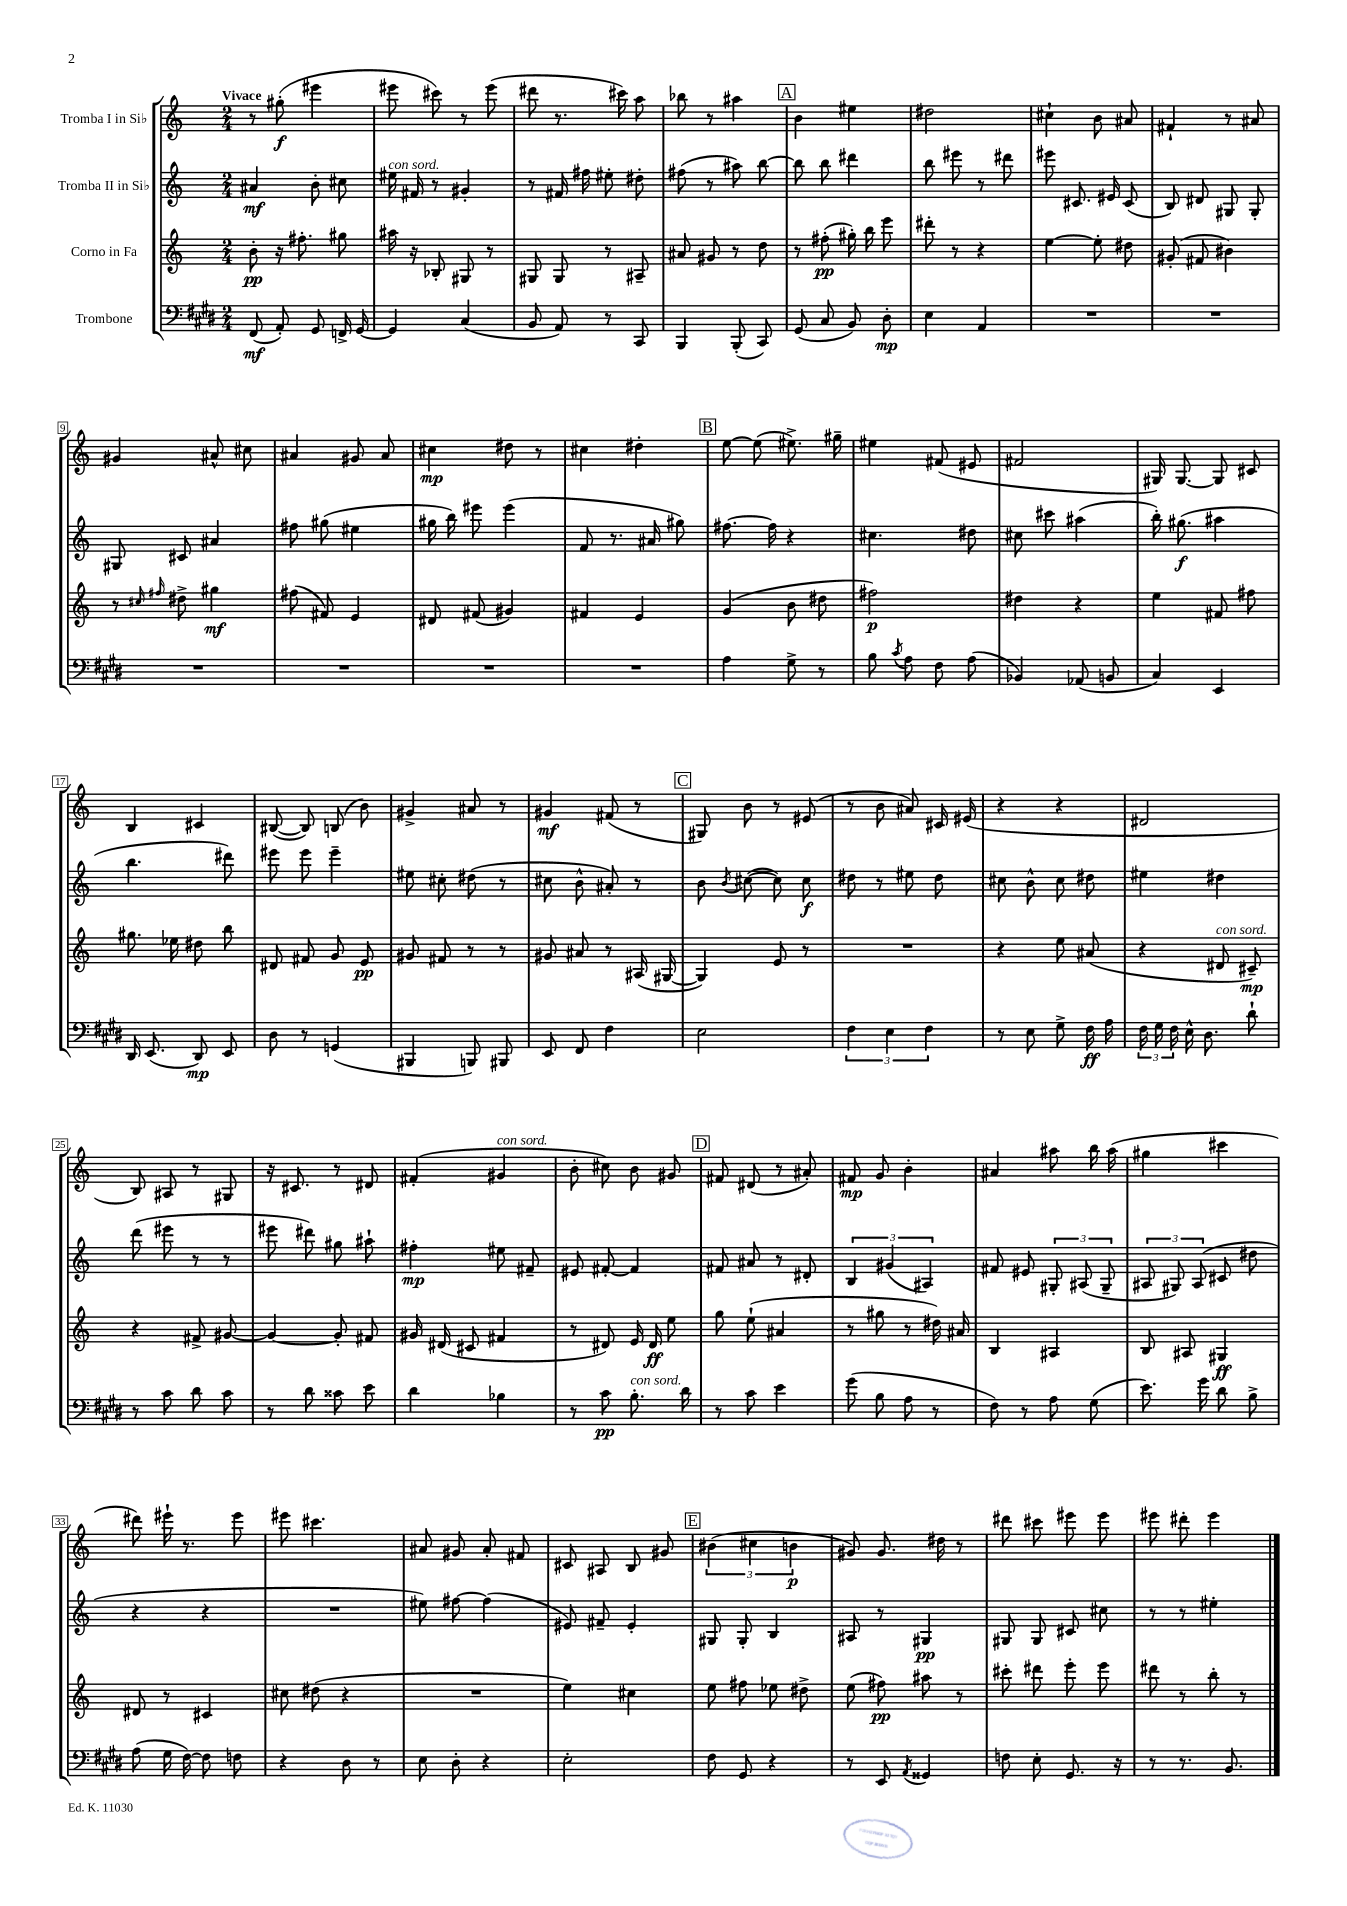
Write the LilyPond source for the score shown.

<<
\new StaffGroup <<
\new Staff = "s0" \with { instrumentName = "Tromba I in Sib" } {
    \clef treble \key c \major \numericTimeSignature \time 2/4 \tempo "Vivace"
    \autoBeamOff r8 gis''8-.\f( eis'''4 |
    eis'''8 cis'''8) r8 eis'''8( |
    dis'''8 r8. cis'''16) a''8 |
    bes''8 r8 ais''4 |
    \mark \markup { \box "A" } b'4 eis''4 |
    dis''2 |
    cis''4-! b'8 ais'8 |
    fis'4-! r8 ais'8 |
    gis'4 ais'8-^ cis''8 |
    ais'4 gis'8 ais'8 |
    cis''4\mp dis''8 r8 |
    cis''4 dis''4-. |
    \mark \markup { \box "B" } e''8~ e''8( eis''8.->) gis''16-- |
    eis''4 fis'8( eis'8 |
    fis'2 |
    gis16) gis8.~ gis8 cis'8 |
    b4 cis'4 |
    bis8~( bis8) b8( b'8) |
    gis'4-> ais'8 r8 |
    gis'4\mf fis'8( r8 |
    \mark \markup { \box "C" } gis8) b'8 r8 eis'8( |
    r8 b'8 ais'8) cis'16 eis'16( |
    r4 r4 |
    dis'2 |
    b8) ais8 r8 gis8 |
    r16 cis'8. r8 dis'8 |
    fis'4-.( gis'4^\markup { \italic "con sord." } |
    b'8-. cis''8) b'8 gis'8 |
    \mark \markup { \box "D" } fis'8 dis'8( r8 ais'8-.) |
    fis'8\mp g'8 b'4-. |
    ais'4 ais''8 b''16 ais''16( |
    gis''4 cis'''4 |
    dis'''8) eis'''16-! r8. eis'''8 |
    eis'''8 cis'''4. |
    ais'8 gis'8 ais'8-. fis'8 |
    cis'8 ais8 b8 gis'8 |
    \mark \markup { \box "E" } \tuplet 3/2 { bis'4( cis''4 b'4\p } |
    gis'8) gis'8. dis''16 r8 |
    dis'''8 cis'''8 eis'''8 eis'''8 |
    eis'''8 dis'''8-. eis'''4 \bar "|." |
}
\new Staff = "s1" \with { instrumentName = "Tromba II in Sib" } {
    \clef treble \key c \major \numericTimeSignature \time 2/4
    \autoBeamOff ais'4\mf b'8-. cis''8 |
    eis''16^\markup { \italic "con sord." } fis'16 r8 gis'4-. |
    r8 fis'16 fis''16 eis''8-. dis''8-. |
    fis''8( r8 ais''8) b''8~ |
    \mark \markup { \box "A" } b''8 b''8 dis'''4 |
    b''8 eis'''8 r8 dis'''8 |
    eis'''8 cis'8. eis'16 cis'8( |
    b8) dis'8 gis8 gis8-. |
    gis8 cis'8 ais'4 |
    fis''8 gis''8( eis''4 |
    gis''16 b''16) eis'''8 eis'''4( |
    f'8 r8. ais'16 gis''8) |
    \mark \markup { \box "B" } fis''8.~ fis''16 r4 |
    cis''4. dis''8 |
    cis''8 cis'''8 ais''4( |
    b''16-.) gis''8.\f( ais''4 |
    b''4. dis'''8) |
    eis'''8 eis'''8 eis'''4-- |
    eis''8 cis''8-. dis''8( r8 |
    cis''8 b'8-^ ais'8-.) r8 |
    \mark \markup { \box "C" } b'8 \acciaccatura { b'8 } cis''8~( cis''8) cis''8\f |
    dis''8 r8 eis''8 dis''8 |
    cis''8 b'8-^ cis''8 dis''8 |
    eis''4 dis''4 |
    d'''8( eis'''8 r8 r8 |
    eis'''8 dis'''8) gis''8 ais''8-! |
    fis''4-.\mp eis''8 fis'8-- |
    eis'8 fis'8~-. fis'4 |
    \mark \markup { \box "D" } fis'8 ais'8 r8 dis'8-. |
    \tuplet 3/2 { b4 gis'4( ais4) } |
    fis'8 eis'8 \tuplet 3/2 { gis8-. ais8( gis8-- } |
    \tuplet 3/2 { ais8 gis8) ais8( } cis'8 dis''8 |
    r4 r4 |
    R2 |
    eis''8) fis''8~ fis''4( |
    eis'8) fis'8-- eis'4-. |
    \mark \markup { \box "E" } gis8 gis8-. b4 |
    ais8 r8 gis4\pp |
    gis8 gis8 cis'8 cis''8 |
    r8 r8 eis''4-. \bar "|." |
}
\new Staff = "s2" \with { instrumentName = "Corno in Fa" } {
    \clef treble \key c \major \numericTimeSignature \time 2/4
    \autoBeamOff b'8-.\pp r16 fis''8.-. gis''8 |
    ais''16 r16 bes8-. gis8 r8 |
    gis8 gis8 r8 ais8-- |
    ais'8 gis'8 r8 d''8 |
    \mark \markup { \box "A" } r8 fis''8-.\pp( gis''16-.) b''16 e'''8 |
    dis'''8-. r8 r4 |
    e''4~ e''8-. dis''8 |
    gis'8-.( fis'8 bis'4) |
    r8 \grace { cis''16 fis''16 } dis''8-> gis''4\mf |
    fis''8( fis'8) e'4 |
    dis'8 fis'8( gis'4) |
    fis'4 e'4 |
    \mark \markup { \box "B" } g'4( b'8 dis''8 |
    fis''2\p) |
    dis''4 r4 |
    e''4 fis'8 fis''8 |
    gis''8. ees''16 dis''8 b''8 |
    dis'8 fis'8 g'8 e'8\pp |
    gis'8 fis'8 r8 r8 |
    gis'8 ais'8 r8 ais16( gis16~ |
    \mark \markup { \box "C" } gis4) e'8 r8 |
    R2 |
    r4 e''8 ais'8( |
    r4 dis'8^\markup { \italic "con sord." } cis'8--\mp) |
    r4 fis'8-> gis'8~ |
    gis'4~ gis'8-. fis'8 |
    gis'16 dis'16( cis'8 fis'4 |
    r8 dis'8) e'16 dis'16\ff e''8 |
    \mark \markup { \box "D" } g''8 e''8-!( ais'4 |
    r8 gis''8 r8 dis''16) ais'16 |
    b4 ais4 |
    b8 ais8 gis4\ff |
    dis'8 r8 cis'4 |
    cis''8 dis''8( r4 |
    R2 |
    e''4) cis''4 |
    \mark \markup { \box "E" } e''8 fis''8 ees''8 dis''8-> |
    e''8( fis''8\pp) ais''8 r8 |
    cis'''8-. dis'''8 e'''8-. e'''8 |
    dis'''8 r8 b''8-. r8 \bar "|." |
}
\new Staff = "s3" \with { instrumentName = "Trombone" } {
    \clef bass \key e \major \numericTimeSignature \time 2/4
    \autoBeamOff fis,8\mf( a,8-.) gis,8 f,16-> gis,16~ |
    gis,4 cis4( |
    b,8 a,8) r8 cis,8 |
    b,,4 b,,8-.( cis,8) |
    \mark \markup { \box "A" } gis,8( cis8 b,8) dis8-.\mp |
    e4 a,4 |
    R2 |
    R2 |
    R2 |
    R2 |
    R2 |
    R2 |
    \mark \markup { \box "B" } a4 gis8-> r8 |
    b8 \acciaccatura { cis'8 } a8 fis8 a8( |
    bes,4) aes,8( b,8 |
    cis4) e,4 |
    dis,16 e,8.( dis,8\mp) e,8 |
    dis8 r8 g,4( |
    bis,,4 b,,8) bis,,8 |
    e,8 fis,8 fis4 |
    \mark \markup { \box "C" } e2 |
    \tuplet 3/2 { fis4 e4 fis4 } |
    r8 e8 gis8-> fis16\ff a16 |
    \tuplet 3/2 { fis16 gis16 fis16 } e16-^ dis8. dis'8-! |
    r8 cis'8 dis'8 cis'8 |
    r8 dis'8 cisis'8 e'8 |
    dis'4 bes4 |
    r8 cis'8\pp b8.-.^\markup { \italic "con sord." } dis'16 |
    \mark \markup { \box "D" } r8 cis'8 e'4 |
    gis'8( b8 a8 r8 |
    fis8) r8 a8 gis8( |
    e'8.) gis'16 dis'8 b8-> |
    a8( gis16 fis16~) fis8 f8 |
    r4 dis8 r8 |
    e8 dis8-. r4 |
    e2-. |
    \mark \markup { \box "E" } fis8 gis,8 r4 |
    r8 e,8 \acciaccatura { a,8 } gisis,4 |
    f8 e8-. gis,8. r16 |
    r8 r8. b,8. \bar "|." |
}
>>
>>
\layout { \context { \Score \override BarNumber.stencil = #(make-stencil-boxer 0.1 0.3 ly:text-interface::print) } }
